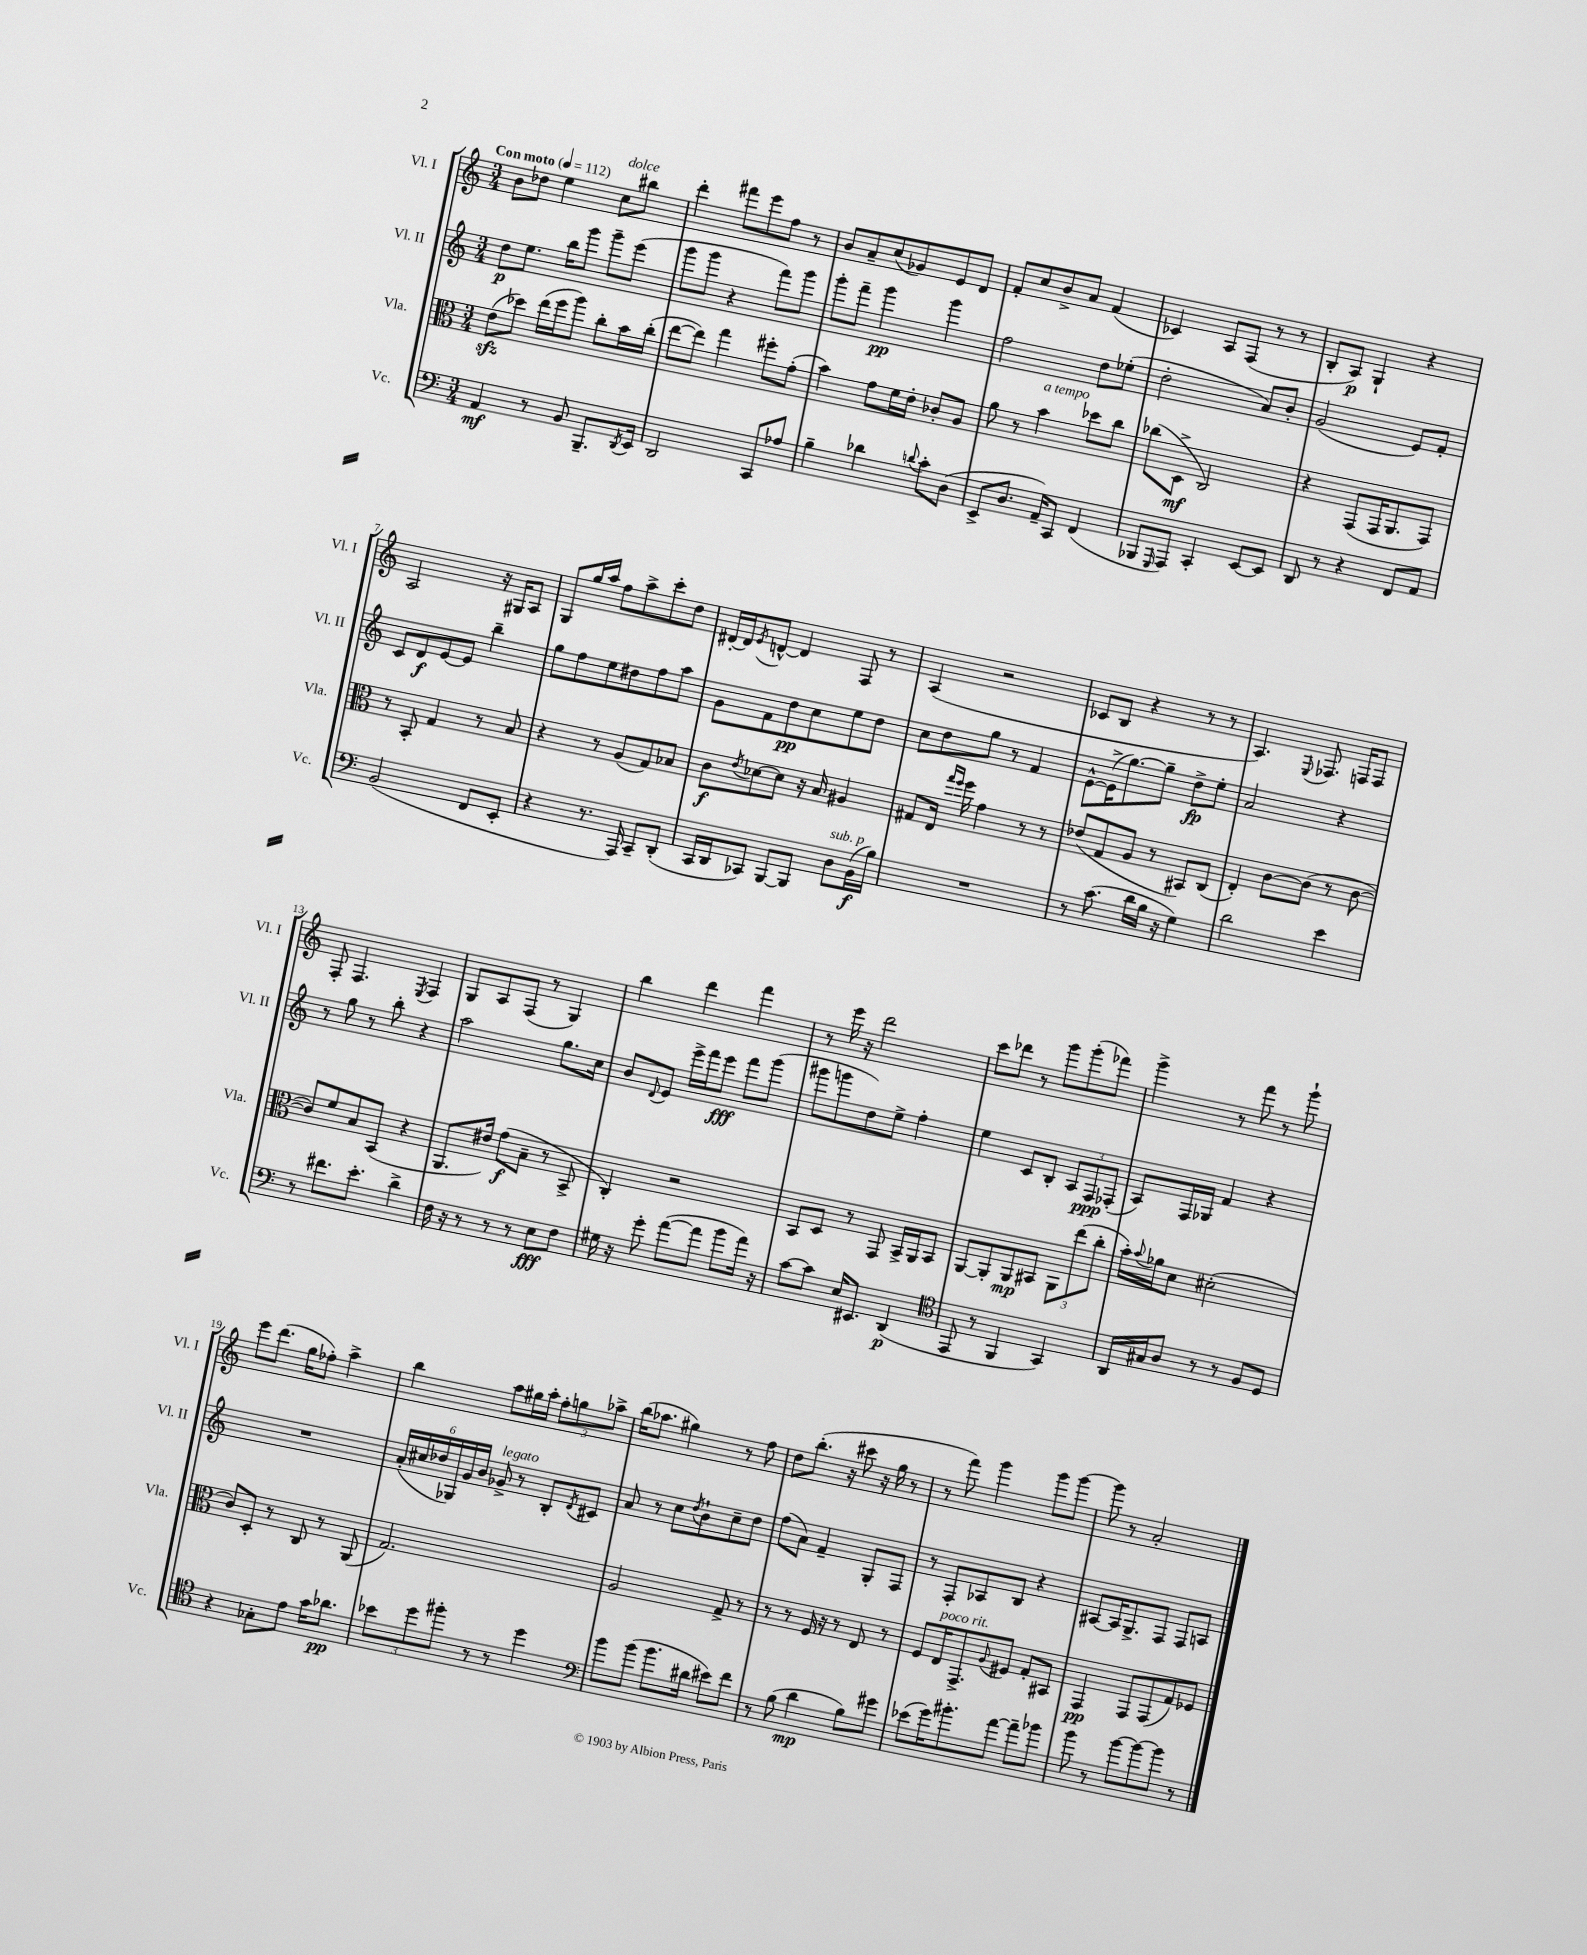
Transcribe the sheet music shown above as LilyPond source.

<<
\new StaffGroup <<
\new Staff = "s0" \with { instrumentName = "Vl. I" shortInstrumentName = "Vl. I" } {
    \clef treble \key c \major \numericTimeSignature \time 3/4 \tempo "Con moto" 4 = 112
    b'8 des''8 e''4 c''8^\markup { \italic "dolce" } bis''8 |
    d'''4-. fis'''8 e'''8 f''8 r8 |
    b'8 a'8-- c''8( ges'8) e'8 d'8 |
    f'8-. c''8 b'8-> a'8 f'4( |
    ces'4) a8 f8( r8 r8 |
    b8-. a8\p) g4-! r4 |
    a2 r16 gis16 a8 |
    g8 g''16 a''16 f''8 a''8-> c'''8-. d''8 |
    dis'16~-. dis'16 \acciaccatura { e'8 } d'8~-^ d'4 f8 r8 |
    a4( r2 |
    ces'8 b8 r4 r8 r8 |
    a4.) \appoggiatura { e8 } fes8. f16 f8 |
    f8-. f4. \acciaccatura { e8 } f4 |
    g8 a8 f8( r8 g4) |
    b''4 d'''4 f'''4 |
    r8 e'''16 r16 d'''2 |
    c'''8 des'''8 r8 g'''8 g'''8-.( fes'''8) |
    g'''4-> r8 f'''8 r8 g'''8-! |
    e'''8 d'''8.( g''16 fes''8-.) a''4-> |
    b''4 a''8 gis''16 a''16-. \tuplet 3/2 { f''8-. g''8 aes''8-> } |
    b''16( aes''8. gis''4) r8 f''8 |
    d''8 b''8.-.( r16 cis'''8 r16 g''16 r8 |
    r8 f'''8) g'''4 g'''8 g'''8~ |
    g'''8 r8 a'2-. \bar "|." |
}
\new Staff = "s1" \with { instrumentName = "Vl. II" shortInstrumentName = "Vl. II" } {
    \clef treble \key c \major \numericTimeSignature \time 3/4
    d''8\p e''8. b''16 g'''8 g'''8-- e'''8( |
    g'''8 g'''8 r4 f'''8) g'''8 |
    g'''8-. f'''8-- g'''4\pp g'''4 |
    f''2 d''8 ees''8-.( |
    d''2-. a'8) b'8-. |
    g'2( e'8) f'8-. |
    c'8 d'8\f e'8~ e'8 b''4-- |
    g''8 f''8 e''8 dis''8 f''8 a''8 |
    g'8 f'8 d''8\pp c''8 e''8 d''8 |
    c''8 d''8 g''8 r8 f'4 |
    e'8~-^ e'16->( g''8.~) g''8-- d''8->\fp e''8-. |
    a'2 r4 |
    r8 g''8 r8 b''8-. r4 |
    a''2 g''8. c''16 |
    b'8 \appoggiatura { d'8 } e'8 e'''16-> f'''16 e'''8\fff f'''8 g'''8( |
    gis'''8 g'''8 d''8) e''8-> f''4-. |
    e''4 c'8 b8-. \tuplet 3/2 { a8 f8\ppp fes8-.( } |
    a8) f16 ges16 f'4 r4 |
    R2. |
    \tuplet 6/4 { a'16-.( cis''16 des''16 ges16) g'16 b'16 } ges'8->^\markup { \italic "legato" } r8 b8-. \acciaccatura { d'8 } cis'8 |
    a'8 r8 c''8 \acciaccatura { d''8 } b'8-! c''8-- d''8 |
    f''8( a'8) f'4-- g8-. f8 |
    r8 f8-. aes8 b8 r4 |
    ais8~ ais16 g8.-> f8 f8 a8 \bar "|." |
}
\new Staff = "s2" \with { instrumentName = "Vla." shortInstrumentName = "Vla." } {
    \clef alto \key c \major \numericTimeSignature \time 3/4
    e'8\sfz( des''8) e''16( f''16 a''8) c''8-. b'16 c''16-.( |
    e''8~ e''8) g''4 fis''8-. g'8-.( |
    b'4) g'8 f'16 e'16-. ces'8-. a8 |
    a'8 r8 b'4^\markup { \italic "a tempo" } des''8 c''8 |
    ces''8( d8->\mf c2) |
    r4 g,8( g,16 a,8. g,8) |
    r8 b,8-. g4 r8 b8 |
    r4 r8 a8( g8) bes8 |
    c'8\f \acciaccatura { e'8 } des'8~ des'8 r16 b16 ais4 |
    gis8 e16 \grace { g''16 f''16 } f''16 g'4 r8 r8 |
    ees'8( g8 a8 r8 bis,8) c8( |
    e4-.) c'8~ c'8( r8 c'8~ |
    c'8) f'8 b8 b,8( r4 |
    a,8. eis'16) g'8\f( b8-- r8 b,8-> |
    c4-.) r2 |
    b,8 d8 r8 g,8 b,16-> a,16 b,8 |
    a,8~ a,8-. a,8\mp bis,8 \tuplet 3/2 { a,8 e''8( c''8-. } |
    b'16-.) \appoggiatura { b'8 } aes'16 d'8 dis'2-.( |
    c'8) d8-. r8 c8 r8 a,8( |
    g2.) |
    a2 g8-> r8 |
    r8 r8 f16 r16 r8 e8 r8 |
    f8 e16^\markup { \italic "poco rit." } g,8.-> \appoggiatura { a8 } fis8 g8-. bis,8 |
    g,4\pp g,8 g,8( g8) fes8 \bar "|." |
}
\new Staff = "s3" \with { instrumentName = "Vc." shortInstrumentName = "Vc." } {
    \clef bass \key c \major \numericTimeSignature \time 3/4
    a,4\mf r8 b,8 b,,8.-- \acciaccatura { d,8 } e,16 |
    d,2 c,8 aes8 |
    b4-- des'4 \appoggiatura { d'8 } c'8-. d8( |
    e,8-> d8. a,16--) c,8 f,4( |
    bes,,8 \grace { g,,16 } a,,8) c,4-. e,8~ e,8 |
    d,8 r8 r4 f,8 a,8 |
    b,2( f,8 e,8-. |
    r4 r8. a,,16) c,8-- d,8-.( |
    c,16 d,16 ces,8) b,,8~ b,,8 d8^\markup { \italic "sub. p" } b,16\f( b16) |
    R2. |
    r8 c'8.( d'16 b16 r16 g4) |
    d'2 e'4 |
    r8 fis'8. e'8.-. d'4-> |
    f16 r16 r8 r8 r8 e8\fff f8 |
    gis16 r16 g'8-. a'8~( a'8 b'8 a'16) r16 |
    c'8~ c'8 e16 eis,8. d,4\p( |
    \clef tenor e,8 r8 f,4 g,4) |
    a,16 gis16 a8 r8 r8 f8 d8 |
    r4 ges8-. e'8 g'16 aes'8.\pp |
    \tuplet 3/2 { bes'8 d''8 fis''8-. } r8 r8 d''4 |
    \clef bass b'8 b'8( b'8. dis'16 eis'8) f'8 |
    r8 b8( d'4\mp b8) gis'8 |
    ees'8( g'16) bis'8.-. a'8~ a'8-- bes'8 |
    b'8 r8 b'8~ b'8~ b'8 r8 \bar "|." |
}
>>
>>
